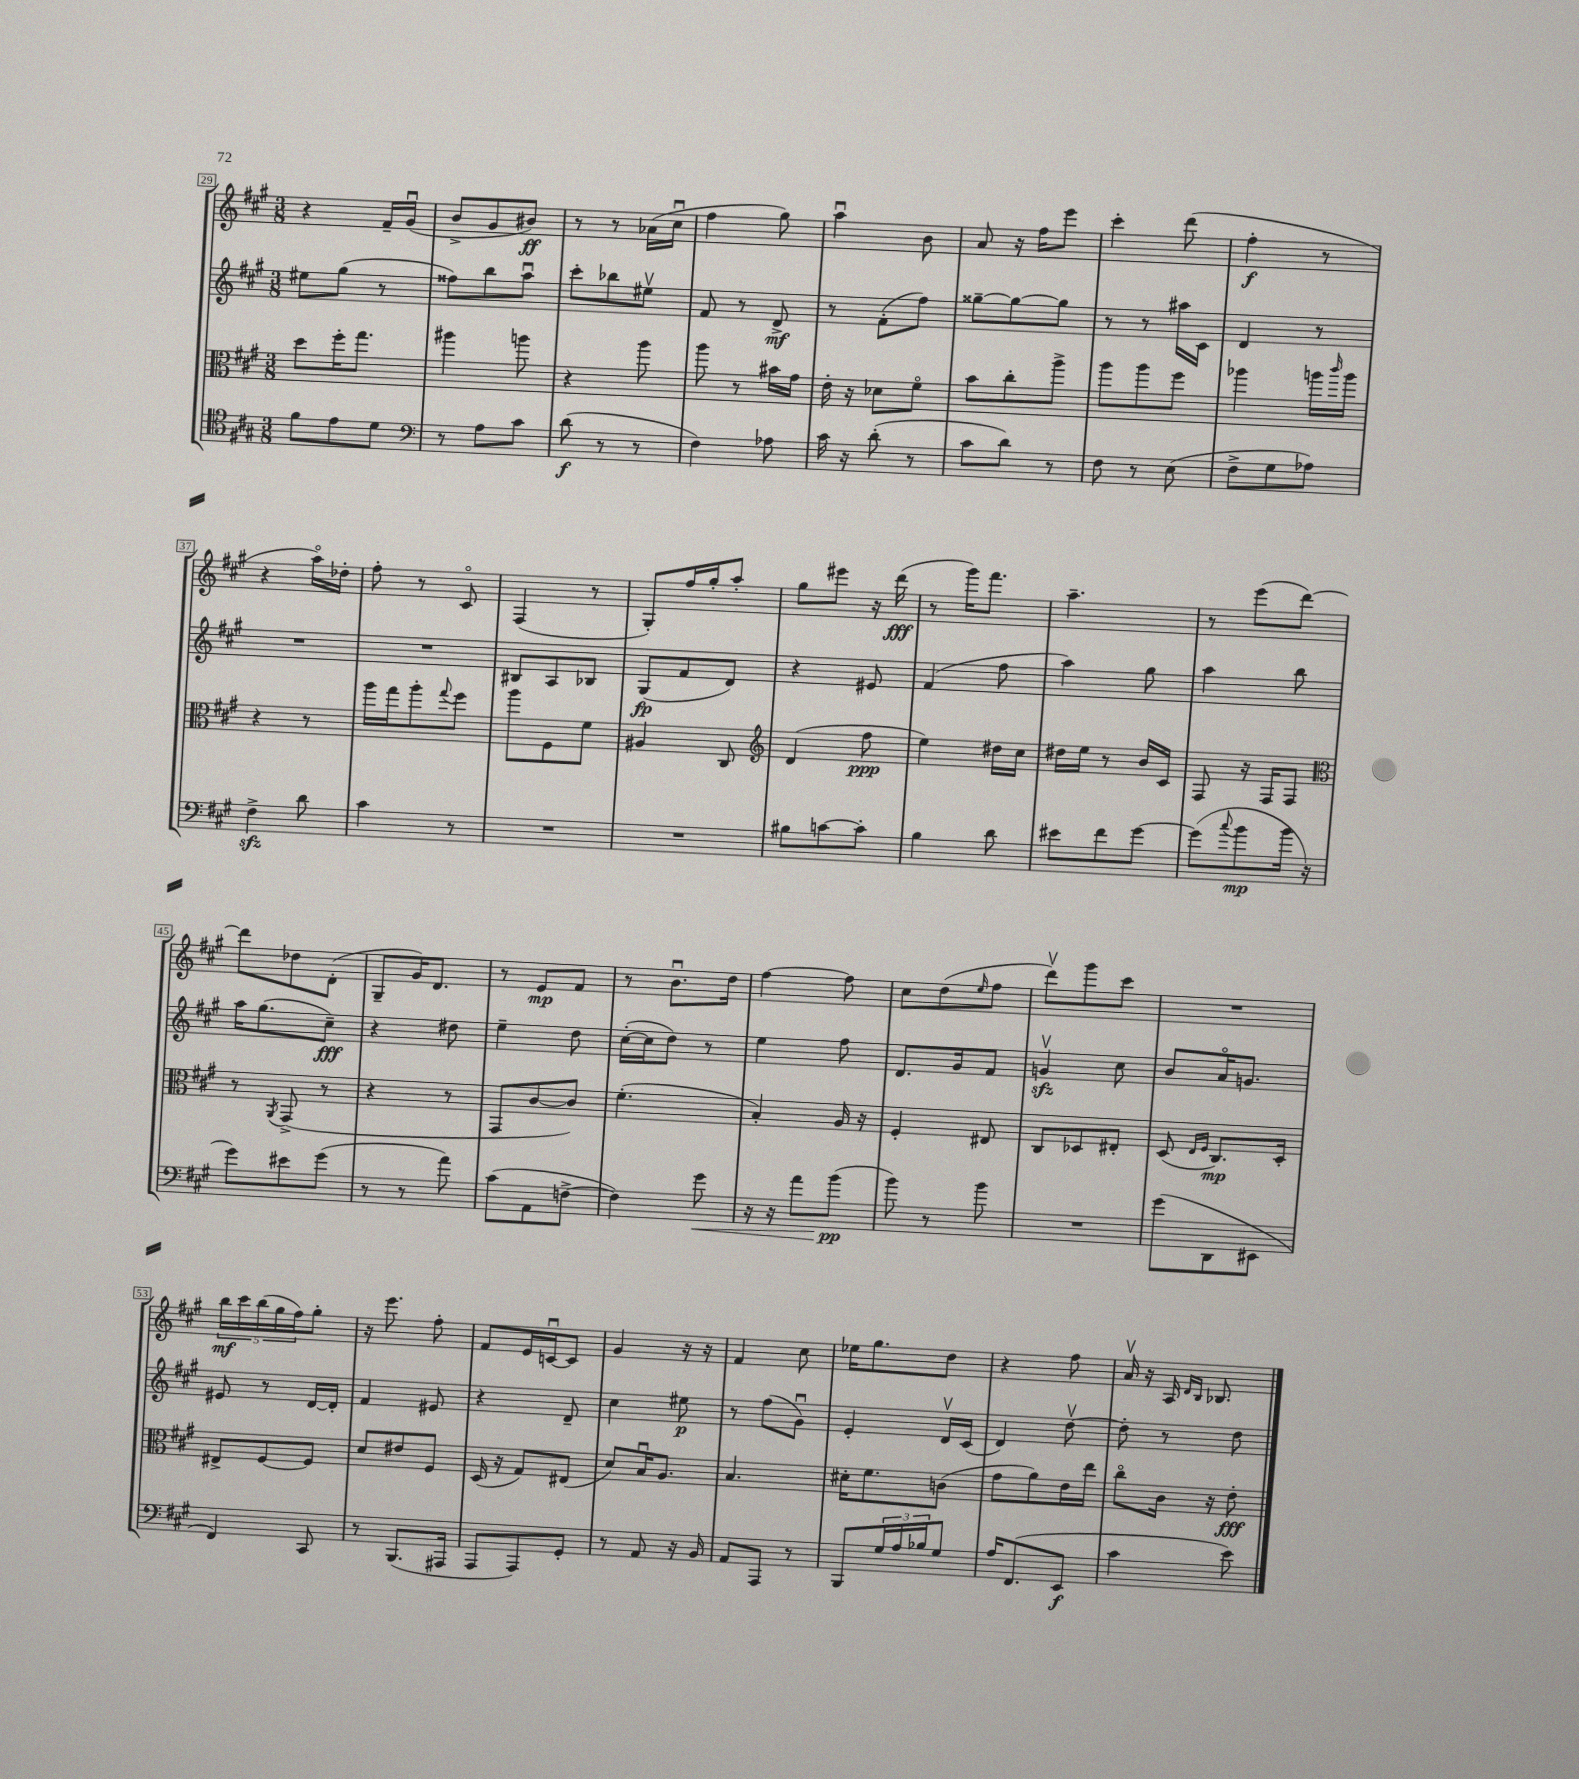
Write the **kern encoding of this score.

**kern	**kern	**kern	**kern
*staff4	*staff3	*staff2	*staff1
*clefC4	*clefC3	*clefG2	*clefG2
*k[f#c#g#]	*k[f#c#g#]	*k[f#c#g#]	*k[f#c#g#]
*M3/8	*M3/8	*M3/8	*M3/8
8f#	8dd	8ee#	4r
8e	16ff#'	(8gg#	.
.	8.gg#	.	.
8d	.	8r	16f#~
.	.	.	(16g#u
=	=	=	=
*clefF4	*	*	*
8r	4aa#	8ff##)	8b^
8A	.	8bb	8g#
8c#	8aa	8aau	8b#)
=	=	=	=
(8d	4r	8ccc#'	8r
8r	.	8bb-	8r
8r	8aa	8ee#v	(16a-
.	.	.	16cc#u
=	=	=	=
4F#)	8aa	8f#	4ff#
.	8r	8r	.
8A-	16b#	8d^	8gg#)
.	16g#	.	.
=	=	=	=
16c#	16e'	8r	4aau
16r	16r	.	.
(8d'	8d-	(8f#'	.
8r	8f#o	8ff#)	8b
=	=	=	=
8c#	8b	[8gg##~	8a
8d)	8cc#'	8gg##_	16r
.	.	.	16ff#
8r	8aa^	8gg##]	8eee
=	=	=	=
8F#	8aa	8r	4ccc#'
8r	8aa	8r	.
(8E	8ff#	16aa#	(8ddd
.	.	16c#	.
=	=	=	=
8F#^	4aa-	4d	4ff#'
8G#	.	.	.
8A-)	16aa	8r	8r
.	16qqccc#	.	.
.	16aa	.	.
=	=	=	=
4F#^	4r	4.r	4r
8d	8r	.	16aao)
.	.	.	16dd-'
=	=	=	=
4c#	16aa	4.r	8ff#'
.	16gg#	.	.
.	8aa'	.	8r
.	8qqgg#	.	.
8r	8ff#	.	8c#o
=	=	=	=
4.r	8aa	8B#	(4F#
.	8F#	8A	.
.	8f#	8B-	8r
=	=	=	=
4.r	4A#	(8G#	8G#')
.	.	8f#	16ff#
.	.	.	16gg#'
.	8C#	8d)	8aa'
=	=	=	=
*	*clefG2	*	*
8B#	(4d	4r	8gg#
[8c	.	.	8eee#
8c']	8ff#	8e#	16r
.	.	.	(16ddd
=	=	=	=
4B	4ee)	(4f#	8r
.	.	.	16ggg#)
.	.	.	8.fff#
8d	16dd#	8ff#	.
.	16cc#	.	.
=	=	=	=
8e#	16dd#	4aa)	4.aa~
.	16ee	.	.
8f#	8r	.	.
[8g#	16b	8gg#	.
.	16c#	.	.
=	=	=	=
(8g#]	8F#	4aa	8r
8qqcc#	.	.	.
8b	16r	.	(8eee
.	16F#	.	.
16b	8F#	8bb	[8ddd)
16r	.	.	.
=	=	=	=
*	*clefC3	*	*
8g#)	8r	16aa	8ddd]
.	.	(8.gg#	.
.	8qAA	.	.
8e#	(8GG#^	.	8dd-
(8g#	8r	8cc#~)	(8d'
=	=	=	=
8r	4r	4r	8G#~
8r	.	.	16g#)
.	.	.	8.d
8a)	8r	8dd#	.
=	=	=	=
(8c#	8GG#	4ee~	8r
8AA	[8c#	.	8e
[8F^	8c#])	8dd	8f#
=	=	=	=
4F])	(4.f#'	([16cc#'	8r
.	.	16cc#]	.
.	.	8dd)	8.bu
8g#	.	8r	.
.	.	.	16dd
=	=	=	=
16r	4B')	4ee	[4ff#
16r	.	.	.
8a	.	.	.
(8b	16A	8ff#	8ff#]
.	16r	.	.
=	=	=	=
8b)	4F#'	8.d	8cc#
8r	.	.	(8dd
.	.	16g#	.
.	.	.	16qqee
8b	8E#	8f#	8ff#
=	=	=	=
4.r	8C#	4gv	8dddv)
.	8D-	.	8ggg#
.	8E#'	8cc#	8ccc#
=	=	=	=
(8g#	(8D	8b	4.r
.	16qqE	.	.
.	16qqF#	.	.
8DD	8.C#)	16ao	.
.	.	8.g	.
8EE#	.	.	.
.	16D'	.	.
=	=	=	=
4FF#)	8E#^	8e#	20bb
.	.	.	20ccc#
.	.	.	(20bb
.	[8F#	8r	.
.	.	.	20gg#
.	.	.	20ff#)
8CC#	8F#]	[16d	8gg#'
.	.	16d']	.
=	=	=	=
8r	8d	4f#	16r
.	.	.	8.eee
(8.BBB	8e#	.	.
.	8F#	8e#	8ff#'
16AAA#	.	.	.
=	=	=	=
8AAA	(16D	4r	8f#
.	16r	.	.
8AAA)	8G#)	.	16e
.	.	.	[16cu
8GG#'	(8E#	8d~	8c]
=	=	=	=
8r	8d)	4cc#	4g#
8AA	16Bu	.	.
.	8.A	.	.
16r	.	8ee#	16r
16BB	.	.	16r
=	=	=	=
8AA	4.B	8r	4f#
8AAA	.	(8ff#	.
8r	.	8g#u)	8cc#
=	=	=	=
8BBB	16d#'	4e'	16ee-
.	8.f#	.	8.gg#
24G#	.	.	.
24A	.	.	.
24B-	.	.	.
8G#	(8c	16dv	8dd
.	.	(16c#	.
=	=	=	=
16A	8g#	4d)	4r
(8.FF#	.	.	.
.	8a)	.	.
8EE	16e	[8ddv	8ff#
.	16ee	.	.
=	=	=	=
4c#	8cc#o	8dd']	16av
.	.	.	16r
.	16c#	8r	16A
.	.	.	16qqd
.	.	.	16qqB
.	16r	.	8.B-
8e)	8e'	8dd	.
==	==	==	==
*-	*-	*-	*-
